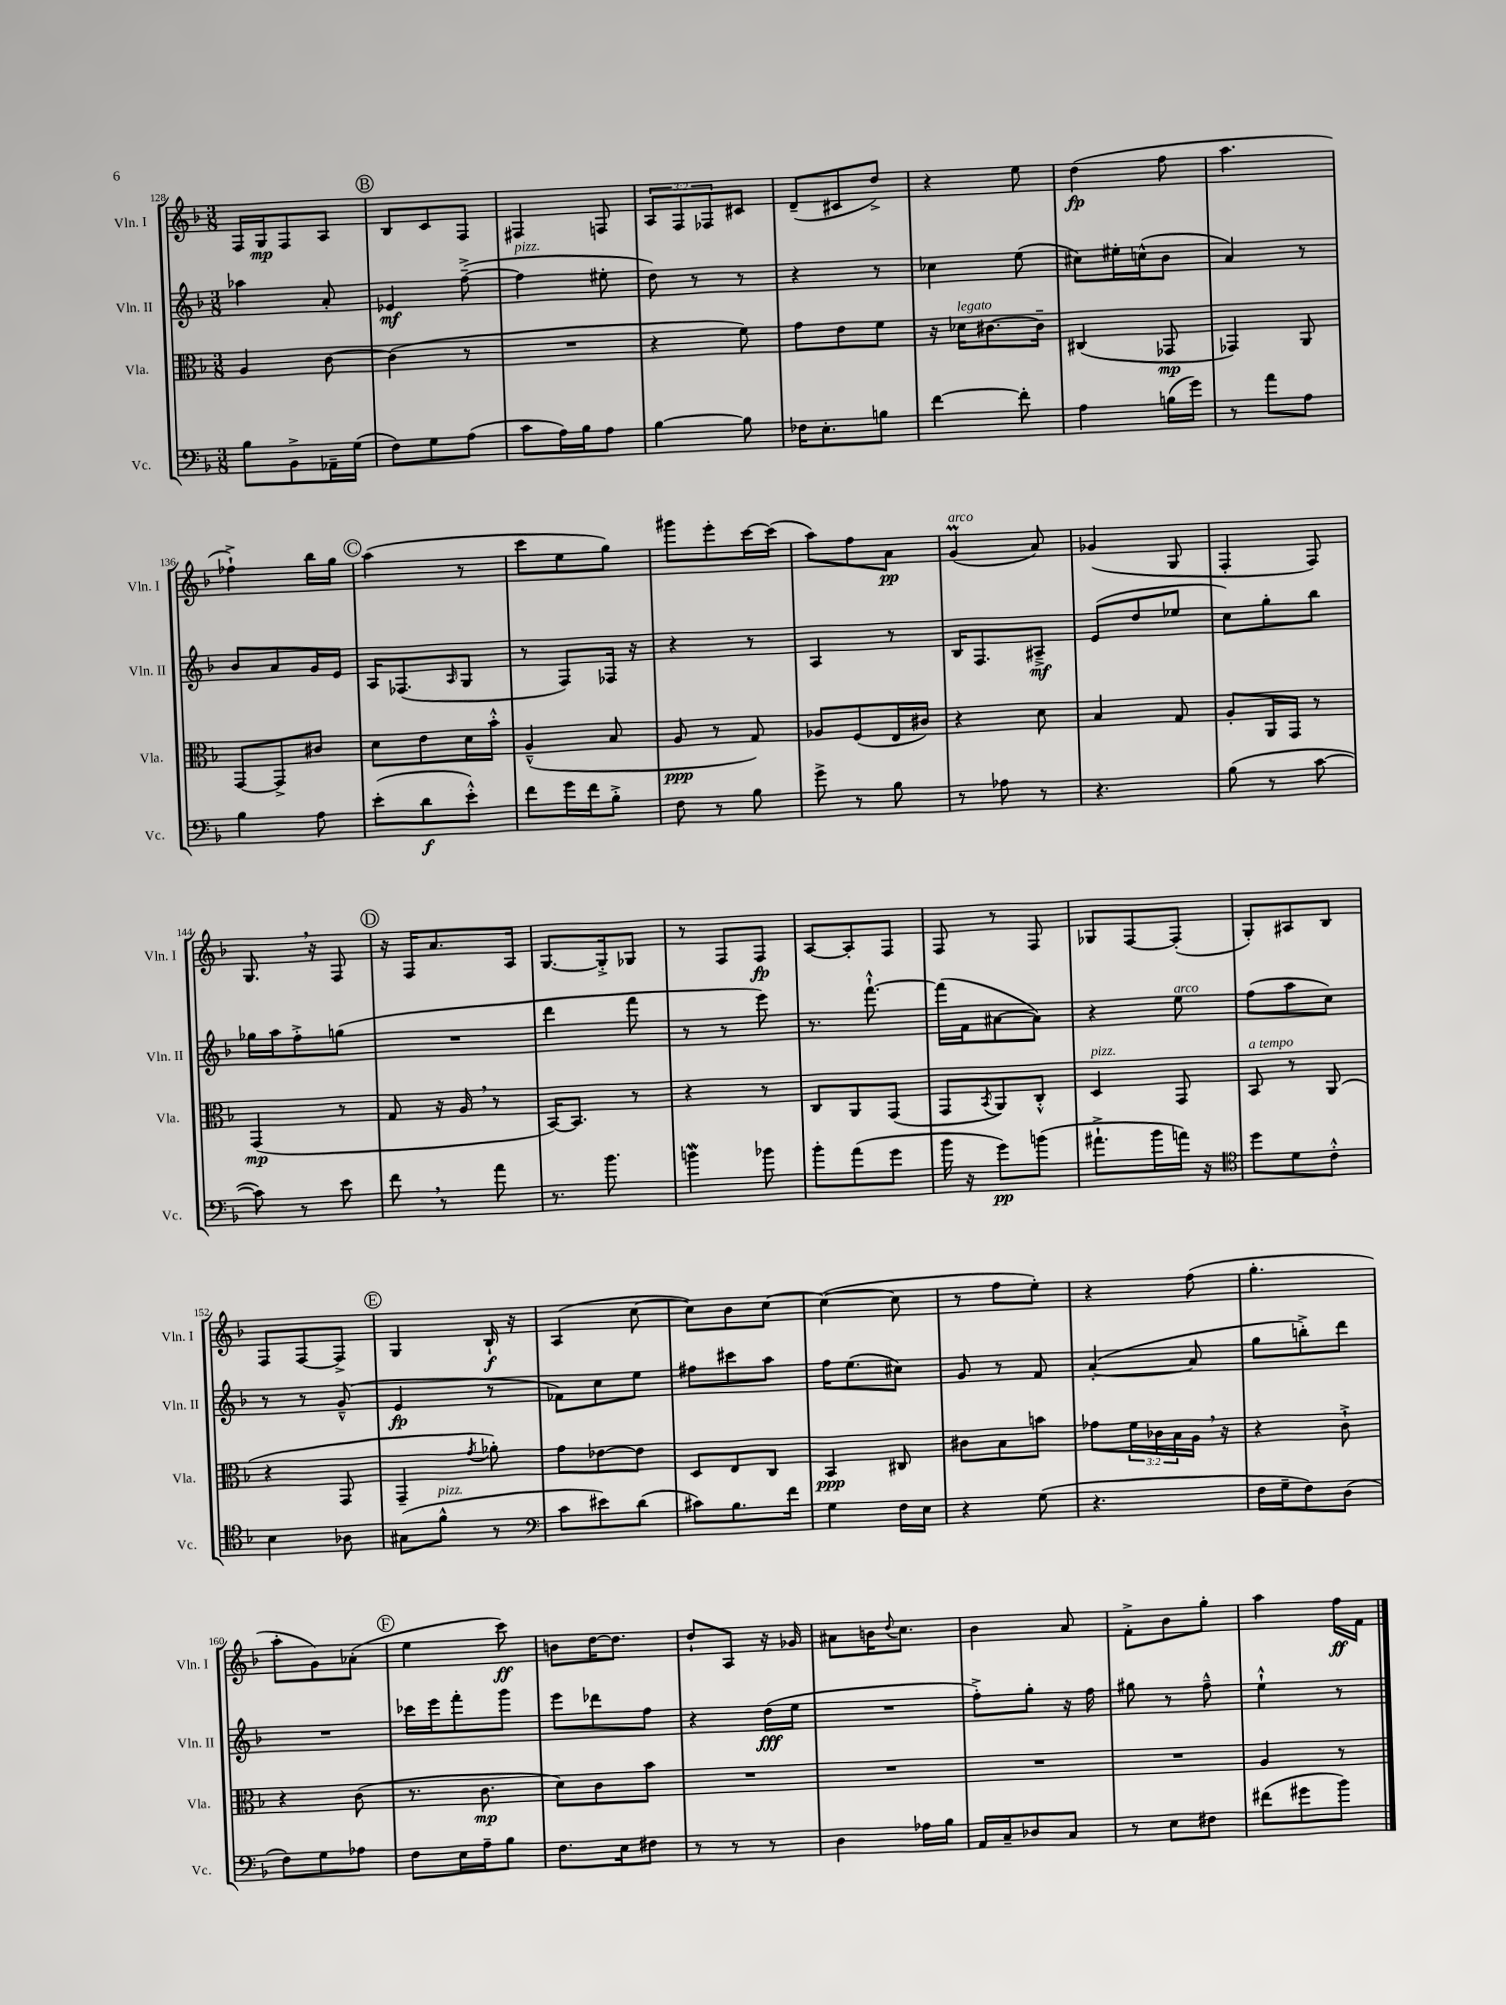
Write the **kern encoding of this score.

**kern	**kern	**kern	**kern
*staff4	*staff3	*staff2	*staff1
*clefF4	*clefC3	*clefG2	*clefG2
*k[b-]	*k[b-]	*k[b-]	*k[b-]
*M3/8	*M3/8	*M3/8	*M3/8
8B-\L	4A/	4aa-\	16F/LL
.	.	.	16G/J
8BB-^\	.	.	8F/
16AA-~\L	[8c\	8a'/	8A/J
(16G\JJ	.	.	.
=	=	=	=
8F\L)	(4c\]	4e-/	8B-/L
8G\	.	.	8c/
(8A\J	8r	([8ff~^\	8F/J
=	=	=	=
8c\L	4.r	4ff\]	4F#/
16A\L)	.	.	.
16B-\J	.	.	.
8A\J	.	8ee#'\	8F/
=	=	=	=
[4B-\	4r	8dd\)	12A/L
.	.	.	12F/
.	.	8r	.
.	.	.	12F-/
8B-\]	8f\)	8r	8c#/J
=	=	=	=
16F-\LK	8g\L	4r	(8d~/L
8.E'\	.	.	.
.	8e\	.	8c#/
8B\J	8f\J	8r	8dd^/J)
=	=	=	=
[4f\	16r	4cc-\	4r
.	16d-\LK	.	.
.	[8.c#\	.	.
8f'\]	.	(8ee\	8ee\
.	16c#~\]Jk	.	.
=	=	=	=
4A\	(4C#/	8cc#\L)	(4dd\
.	.	16ee#'\L	.
.	.	(16cc^^\J	.
(16B\LL	8GG-/	8b-\J	8ff\
16g\JJ)	.	.	.
=	=	=	=
8r	4GG-/)	4a/)	4.aa\
8a\L	.	.	.
8A\J	8AA/	8r	.
=	=	=	=
4B-\	[8GG/L	8b-/L	4ff-`^\)
.	8GG^/]	8a/	.
8A\	8c#/J	16g/L	16bb-\LL
.	.	16e/JJ	16gg\JJ
=	=	=	=
(8e'\L	8d\L	16A/LK	(4aa\
.	.	(8.F-/	.
8d\	8e\	.	.
.	.	16qqA/	.
8e'^^\J)	16d\L	8G/J	8r
.	16b-'^^\JJ	.	.
=	=	=	=
8f\L	(4A~^^/	8r	8ccc\L
16g\L	.	8F/L)	8ee\
16f\J	.	.	.
8B-'^\J	8B-/	16F-/Jk	8gg\J)
.	.	16r	.
=	=	=	=
8F\	8A/	4r	8ggg#\L
8r	8r	.	8eee'\
8B-\	8G/)	8r	[16ccc\L
.	.	.	(16ccc\]JJ
=	=	=	=
8g^\	8A-/L	4A/	8aa\L)
8r	(8F/	.	8ff\
8B-\	16E/L	8r	8a\J
.	16c#/JJ)	.	.
=	=	=	=
8r	4r	16B-/LK	(4g/
.	.	8.F/	.
8A-\	.	.	.
8r	8d\	8A#~^/J	8a/)
=	=	=	=
4.r	4B-/	(8e/L	(4g-/
.	.	8dd/	.
.	8G/	8ee-/J	8G/
=	=	=	=
(8B-\	8A'/L	8cc\L)	4F'/
8r	16AA/L	8gg'\	.
.	16GG/JJ	.	.
[8c\	8r	8bb-\J	8F/)
=	=	=	=
8c\])	(4GG/	16gg-\LL	8.G/
.	.	16aa\J	.
8r	.	8ff'^\	.
.	.	.	16r
8e\	8r	(8gg\J	8F/
=	=	=	=
8f\	8G/	4.r	16r
.	.	.	16F/LK
8r	16r	.	8.a/
.	16A/	.	.
8a\	8r	.	.
.	.	.	16A/Jk
=	=	=	=
8.r	[16BB-/LK)	4ddd\	[8.G/L
.	8.BB-/]J	.	.
8.b-\	.	.	16G'^/]k
.	8r	8fff\	8G-/J
=	=	=	=
4b\	4r	8r	8r
.	.	8r	8F/L
8b-\	8r	8eee\)	8F/J
=	=	=	=
8b-'\L	8C/L	8.r	[8A/L
(8a\	8AA/	.	8A'/]
.	.	[8.fff`^^\	.
8g\J	(8GG/J	.	8F/J
=	=	=	=
16b-\	8GG/L	(16fff\]LL	8F/
16r	.	16f\J	.
.	8qBB-/	.	.
8g\L)	8AA/)	[8a#\	8r
(8b\J	8C'^^/J	8a#\]J)	8F/
=	=	=	=
8.a#`^\L	4D/	4r	8G-/L
.	.	.	[8F/
16b-\L	.	.	.
16a\JJ)	8GG/	8ee\	(8F'/]J
16r	.	.	.
=	=	=	=
*clefC4	*	*	*
8dd\L	8BB-/	(8ff\L	8G'/L)
8d\	8r	8aa\	8A#/
8c'^^\J	(8AA/	8cc\J)	8B-/J
=	=	=	=
4B-\	4r	8r	8F/L
.	.	8r	[8F/
8A-\	8GG/	(8g~^^/	8F^/]J
=	=	=	=
(8G#\L	4GG~/	4e/	4G/
8f^^\J	.	.	.
.	8qg/	.	.
8r	8a-'\)	8r	16B-`/
.	.	.	16r
=	=	=	=
*clefF4	*	*	*
8c\L	8g\L	8f-\L)	(4A/
8e#\)	[8e-\	8cc\	.
(8d\J	8e-\]J	8ee\J	[8cc\
=	=	=	=
8c#\L)	8D/L	8ff#\L	8cc\]L)
8.B-\	8E/	8ccc#\	8b-\
.	8C/J	8aa\J	[8cc\J
16f\Jk	.	.	.
=	=	=	=
4G\	4BB-/	16ff\LK	(4cc\_
.	.	(8.ee\	.
16F\LL	8C#/	8cc#\J)	8cc\]
16E\JJ	.	.	.
=	=	=	=
4r	8c#\L	8g/	8r
.	8B-\	8r	8ff\L
(8G\	8b\J	8f/	8ee'\J)
=	=	=	=
4.r	8g-\L	([4a'/	4r
.	24f\L	.	.
.	24c-\	.	.
.	24B-\	.	.
.	16A\JJ	8a/]	(8ff\
.	16r	.	.
=	=	=	=
16F\LL	4r	8gg\L	4.gg'\
16G~\J	.	.	.
8F\)	.	8bb'^\)	.
(8D\J	8c`^\	8ddd\J	.
=	=	=	=
8F\L)	4r	4.r	8aa'\L
8G\	.	.	8g\)
8A-\J	(8c\	.	(8a-'\J
=	=	=	=
8F\L	8.r	16ccc-\LL	4ee\
.	.	16eee\J	.
16E\L	.	8fff'\	.
16A~\J	8.c\	.	.
8B-\J	.	8ggg\J	8ccc\)
=	=	=	=
8.F\L	8d\L)	8eee\L	8b\L
.	8c\	8ddd-\	[16dd\K
16E\k	.	.	8.dd\]J
8F#\J	8b-\J	8ff\J	.
=	=	=	=
8r	4.r	4r	8dd`/L
8r	.	.	8A/J
8r	.	(16dd\LL	16r
.	.	16ee\JJ	16g-/
=	=	=	=
4D\	4.r	4.r	8a#\L
.	.	.	16b\K
.	.	.	8qqdd/
.	.	.	8.cc\J
16A-\LL	.	.	.
16B-\JJ	.	.	.
=	=	=	=
16AA/LL	4.r	8ff'^\L)	4b-\
16C~/J	.	.	.
8D-/	.	8gg'\J	.
8C/J	.	16r	8a/
.	.	16ff\	.
=	=	=	=
8r	4.r	8gg#\	8f'^\L
8E\L	.	8r	8b-\
8F#\J	.	8ff~^^\	8gg'\J
=	=	=	=
(8f#\L	4A/	4ee`^^\	4aa\
8g#\	.	.	.
8b-\J)	8r	8r	16ff\LL
.	.	.	16f\JJ
==	==	==	==
*-	*-	*-	*-
